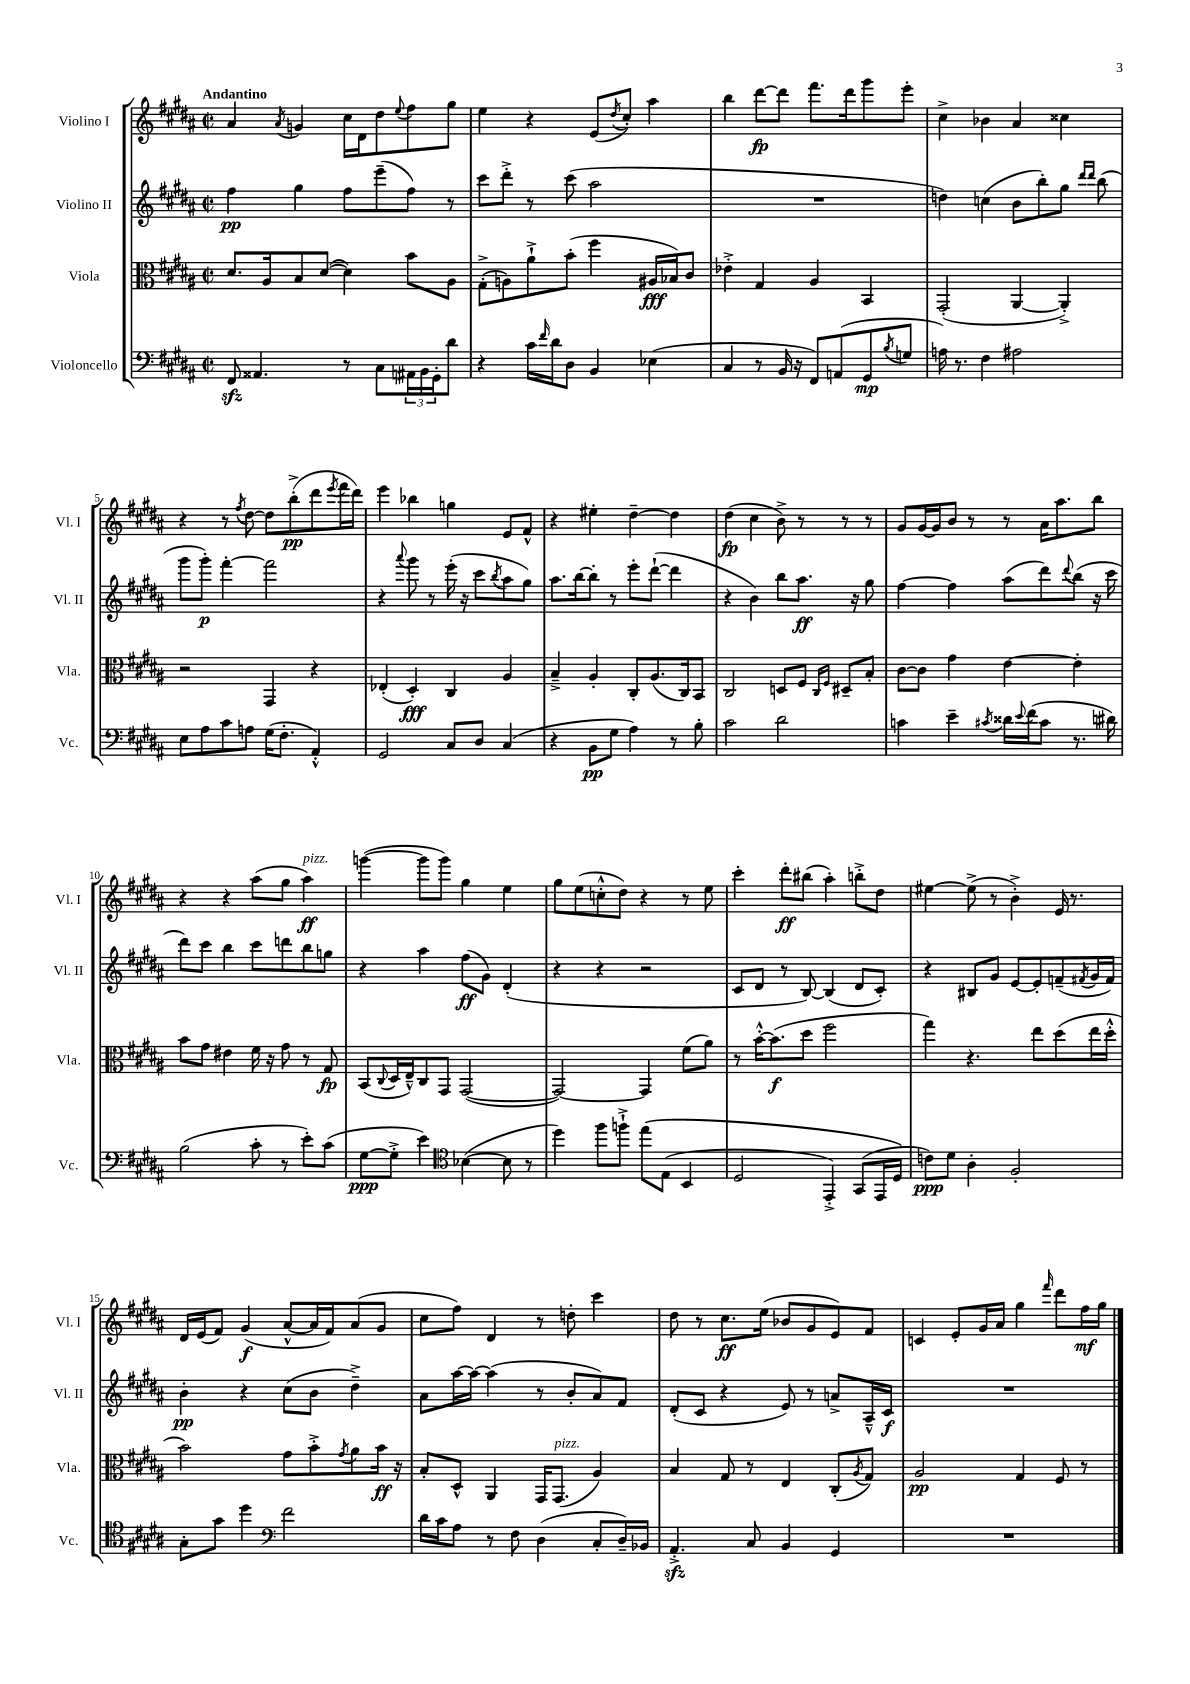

**kern	**dynam	**kern	**dynam	**kern	**dynam	**kern	**dynam
*part4	*part4	*part3	*part3	*part2	*part2	*part1	*part1
*staff4	*staff4	*staff3	*staff3	*staff2	*staff2	*staff1	*staff1
*I"Violoncello	*	*I"Viola	*	*I"Violino II	*	*I"Violino I	*
*I'Vc.	*	*I'Vla.	*	*I'Vl. II	*	*I'Vl. I	*
*clefF4	*	*clefC3	*	*clefG2	*	*clefG2	*
*k[f#c#g#d#a#]	*	*k[f#c#g#d#a#]	*	*k[f#c#g#d#a#]	*	*k[f#c#g#d#a#]	*
*M2/2	*	*M2/2	*	*M2/2	*	*M2/2	*
*met(c|)	*	*met(c|)	*	*met(c|)	*	*met(c|)	*
=1	=1	=1	=1	=1	=1	=1	=1
!	!	!	!	!	!	!LO:TX:a:B:t=Andantino	!
8FF#zz/	.	8.d#/L	.	4ff#\	pp	4a#/	.
4.AA##X/	.	.	.	.	.	.	.
.	.	16A#/k	.	.	.	.	.
.	.	.	.	.	.	8qa#/	.
.	.	8B/	.	4gg#\	.	4gn/	.
.	.	([8d#/J	.	.	.	.	.
8r	.	4d#\])	.	8ff#\L	.	16cc#\LL	.
.	.	.	.	.	.	16d#\J	.
8C#\L	.	.	.	(8eee~\	.	8dd#\	.
.	.	.	.	.	.	8qqee/	.
24AA#X\L	.	8b\L	.	8ff#\J)	.	8ff#\	.
24BB\	.	.	.	.	.	.	.
24GG#'\J	.	.	.	.	.	.	.
8d#\J	.	8A#\J	.	8r	.	8gg#\J	.
=2	=2	=2	=2	=2	=2	=2	=2
4r	.	(8G#'^\L	.	8ccc#\L	.	4ee\	.
.	.	8An\)	.	8ddd#'^\J	.	.	.
16c#\LL	.	8a#`^\	.	8r	.	4r	.
16qqf#/	.	.	.	.	.	.	.
16d#\J	.	.	.	.	.	.	.
8D#\J	.	(8b'\J	.	(8ccc#\	.	.	.
4BB/	.	4ff#\	.	2aa#\	.	(8e/L	.
.	.	.	.	.	.	8qdd#/	.
.	.	.	.	.	.	8cc#'/J)	.
(4E-X\	.	16A#X/LL	fff	.	.	4aa#\	.
.	.	16B-X/J)	.	.	.	.	.
.	.	8c#/J	.	.	.	.	.
=3	=3	=3	=3	=3	=3	=3	=3
4C#/	.	4e-X'^\	.	1r	.	4bb\	.
8r	.	4G#/	.	.	.	[8ddd#\L	fp
16BB/	.	.	.	.	.	8ddd#\J]	.
16r	.	.	.	.	.	.	.
8FF#/L)	.	4A#/	.	.	.	8.fff#\L	.
(8AAn/	.	.	.	.	.	.	.
.	.	.	.	.	.	16ddd#\k	.
8GG#/	mp	4BB/	.	.	.	8ggg#\	.
8qB/	.	.	.	.	.	.	.
8Gn/J	.	.	.	.	.	8eee'\J	.
=4	=4	=4	=4	=4	=4	=4	=4
16An\)	.	(2GG#'/	.	4ddn\)	.	4cc#^\	.
8.r	.	.	.	.	.	.	.
4F#\	.	.	.	(4ccn\	.	4b-X\	.
2A#X\	.	[4AA#/	.	8b\L	.	4a#/	.
.	.	.	.	8bb'\)	.	.	.
.	.	4AA#'^/])	.	8gg#\J	.	4cc##X\	.
.	.	.	.	16qqddd#/LL	.	.	.
.	.	.	.	16qqddd#/JJ	.	.	.
.	.	.	.	(8bb\	.	.	.
!!LO:LB:g=z
=5	=5	=5	=5	=5	=5	=5	=5
8E\L	.	2r	.	8ggg#\L	.	4r	.
8A#\	.	.	.	8ggg#'\J)	p	.	.
8c#\	.	.	.	[4fff#'\	.	8r	.
.	.	.	.	.	.	8qff#/	.
8An\J	.	.	.	.	.	[8dd#\	.
(16G#\KL	.	4GG#/	.	2fff#\]	.	8dd#\L]	.
8.F#'\J	.	.	.	.	.	.	.
.	.	.	.	.	.	(8bb'^\	pp
4AA#'^^/)	.	4r	.	.	.	8ddd#\	.
.	.	.	.	.	.	8qeee/	.
.	.	.	.	.	.	16fff#\L	.
.	.	.	.	.	.	16ddd#\JJ)	.
=6	=6	=6	=6	=6	=6	=6	=6
2GG#/	.	(4E-X'/	.	4r	.	4eee\	.
.	.	.	.	8qqaaa#/	.	.	.
.	.	4D#'/)	fff	8ggg#\	.	4bb-X\	.
.	.	.	.	8r	.	.	.
8C#/L	.	4C#/	.	(16eee'\	.	4ggn\	.
.	.	.	.	16r	.	.	.
8D#/J	.	.	.	8ccc#\L	.	.	.
.	.	.	.	8qbb/	.	.	.
(4C#/	.	4A#/	.	8aa#\	.	8e/L	.
.	.	.	.	8gg#\J)	.	8f#^^/J	.
=7	=7	=7	=7	=7	=7	=7	=7
4r	.	4B~^/	.	8.aa#\L	.	4r	.
.	.	.	.	[16bb\k	.	.	.
8BB\L	pp	4A#'/	.	8bb'\J]	.	4ee#X'\	.
8G#\J	.	.	.	8r	.	.	.
4A#\)	.	8C#'/L	.	8eee'\L	.	[4dd#~\	.
.	.	(8.A#/	.	([8ddd#`\J	.	.	.
8r	.	.	.	4ddd#\]	.	4dd#\]	.
.	.	16C#/k)	.	.	.	.	.
8B'\	.	8BB/J	.	.	.	.	.
=8	=8	=8	=8	=8	=8	=8	=8
2c#\	.	2C#/	.	4r	.	(4dd#\	fp
.	.	.	.	4b\)	.	4cc#\	.
2d#\	.	8Dn/L	.	8bb\L	.	8b^\)	.
.	.	8F#/J	.	8.aa#\J	ff	8r	.
.	.	16qqC#/LL	.	.	.	.	.
.	.	16qqF#/JJ	.	.	.	.	.
.	.	8D#X~/L	.	.	.	8r	.
.	.	.	.	16r	.	.	.
.	.	8B'/J	.	8gg#\	.	8r	.
=9	=9	=9	=9	=9	=9	=9	=9
4cn\	.	[8c#\L	.	[4ff#\	.	8g#/L	.
.	.	8c#\J]	.	.	.	[16g#/L	.
.	.	.	.	.	.	16g#/J]	.
4e~\	.	4g#\	.	4ff#\]	.	8b/J	.
.	.	.	.	.	.	8r	.
8qc#X/	.	.	.	.	.	.	.
16d##X\LL	.	[4e\	.	(8aa#\L	.	8r	.
8qqe/	.	.	.	.	.	.	.
(16f#\J	.	.	.	.	.	.	.
8c#\J	.	.	.	8ddd#\)	.	16a#\KL	.
.	.	.	.	.	.	8.aa#\	.
.	.	.	.	8qqddd#/	.	.	.
8.r	.	4e'\]	.	(8bb\J	.	.	.
.	.	.	.	16r	.	8bb\J	.
16d#X\)	.	.	.	16ccc#\	.	.	.
!!LO:LB:g=z
=10	=10	=10	=10	=10	=10	=10	=10
(2B\	.	8b\L	.	8ddd#\L)	.	4r	.
.	.	8g#\J	.	8ccc#\J	.	.	.
.	.	4e#X\	.	4bb\	.	4r	.
8c#'\	.	16f#\	.	8ccc#\L	.	(8aa#\L	.
.	.	16r	.	.	.	.	.
8r	.	8g#\	.	8dddn\	.	8gg#\J	.
!	!	!	!	!	!	!LO:TX:a:i:t=pizz.	!
8e'\L)	.	8r	.	8bb\	.	4aa#\)	ff
(8c#\J	.	8G#/	fp	8ggn\J	.	.	.
=11	=11	=11	=11	=11	=11	=11	=11
[8G#\L	ppp	(8BB/L	.	4r	.	([4gggn\	.
.	.	8qqC#/	.	.	.	.	.
8G#'^\J]	.	16D#/L	.	.	.	.	.
.	.	16E~^^/J)	.	.	.	.	.
4e\)	.	8C#/	.	4aa#\	.	8ggg\L]	.
.	.	8GG#/J	.	.	.	8ggg\J)	.
*clefC4	*	*	*	*	*	*	*
([4B-X\	.	([2GG#/	.	(8ff#\L	ff	4gg#\	.
.	.	.	.	8g#\J)	.	.	.
8B-\]	.	.	.	(4d#'/	.	4ee\	.
8r	.	.	.	.	.	.	.
=12	=12	=12	=12	=12	=12	=12	=12
4dd#\)	.	2GG#/_)	.	4r	.	8gg#\L	.
.	.	.	.	.	.	(8ee\	.
8ff#\L	.	.	.	4r	.	8ccn'^^\	.
8ffn`^\J	.	.	.	.	.	8dd#\J)	.
(8ee\L	.	4GG#/]	.	2r	.	4r	.
(8E\J	.	.	.	.	.	.	.
4BB/	.	(8f#\L	.	.	.	8r	.
.	.	8a#\J)	.	.	.	8ee\	.
=13	=13	=13	=13	=13	=13	=13	=13
2D#/	.	8r	.	8c#/L	.	4ccc#'\	.
.	.	[16b'^^\KL	.	8d#/J	.	.	.
.	.	(8.b\]	f	.	.	.	.
.	.	.	.	8r	.	8ddd#'\L	ff
.	.	8dd#\J	.	[8B/)	.	(8bb#X\J	.
4EE'^/)	.	2ff#\	.	(4B/]	.	4aa#'\)	.
(8GG#/L	.	.	.	8d#/L	.	8bbn'^\L	.
16EE/L	.	.	.	8c#'/J)	.	8dd#\J	.
16D#/JJ)	.	.	.	.	.	.	.
=14	=14	=14	=14	=14	=14	=14	=14
8cn\L)	ppp	4gg#\)	.	4r	.	[4ee#X\	.
8d#\J	.	.	.	.	.	.	.
4A#'\	.	4.r	.	8B#X/L	.	(8ee#^\]	.
.	.	.	.	8g#/J	.	8r	.
2F#'/	.	.	.	[8e/L	.	4b'^\)	.
.	.	8ee\L	.	8e'/]	.	.	.
.	.	(8dd#\	.	(8fn~/	.	16e/	.
.	.	.	.	.	.	8.r	.
.	.	.	.	8qf#X/	.	.	.
.	.	16ee\L	.	16g#/L	.	.	.
.	.	16dd#'^^\JJ	.	16f#/JJ)	.	.	.
!!LO:LB:g=z
=15	=15	=15	=15	=15	=15	=15	=15
8G#'\L	.	2b\)	.	4b'\	pp	16d#/LL	.
.	.	.	.	.	.	(16e/J	.
8g#\J	.	.	.	.	.	8f#/J)	.
4dd#\	.	.	.	4r	.	(4g#/	f
*clefF4	*	*	*	*	*	*	*
2f#\	.	8g#\L	.	(8cc#\L	.	[8a#^^/L	.
.	.	8b'^\	.	8b\J	.	16a#/L]	.
.	.	.	.	.	.	16f#/J)	.
.	.	8qg#/	.	.	.	.	.
.	.	8a#\	.	4dd#~^\)	.	(8a#/	.
.	.	16b\Jk	ff	.	.	8g#/J	.
.	.	16r	.	.	.	.	.
=16	=16	=16	=16	=16	=16	=16	=16
16d#\LL	.	8B'/L	.	8a#\L	.	8cc#\L	.
16c#\J	.	.	.	.	.	.	.
8A#\J	.	8D#^^/J	.	[16aa#\L	.	8ff#\J)	.
.	.	.	.	16aa#\JJ_	.	.	.
8r	.	4AA#/	.	(4aa#\]	.	4d#/	.
8F#\	.	.	.	.	.	.	.
(4D#\	.	16GG#/KL	.	8r	.	8r	.
!	!	!LO:TX:a:i:t=pizz.	!	!	!	!	!
.	.	(8.GG#/J	.	.	.	.	.
.	.	.	.	8b'/L	.	8ddn'\	.
8C#'/L	.	4A#/)	.	8a#/)	.	4ccc#\	.
16D#~/L)	.	.	.	8f#/J	.	.	.
16BB-X/JJ	.	.	.	.	.	.	.
=17	=17	=17	=17	=17	=17	=17	=17
4.AA#zz'^/	.	4B/	.	(8d#'/L	.	8dd#\	.
.	.	.	.	8c#/J	.	8r	.
.	.	8G#/	.	4r	.	8.cc#\L	ff
8C#/	.	8r	.	.	.	.	.
.	.	.	.	.	.	(16ee\Jk	.
4BB/	.	4E/	.	8e/)	.	8b-X/L	.
.	.	.	.	8r	.	8g#/	.
4GG#/	.	(8C#'/L	.	8an^/L	.	8e/)	.
.	.	8qA#/	.	.	.	.	.
.	.	8G#/J)	.	16A#~^^/L	.	8f#/J	.
.	.	.	.	16c#/JJ	f	.	.
=18	=18	=18	=18	=18	=18	=18	=18
1r	.	2A#/	pp	1r	.	4cn/	.
.	.	.	.	.	.	8e'/L	.
.	.	.	.	.	.	16g#/L	.
.	.	.	.	.	.	16a#/JJ	.
.	.	4G#/	.	.	.	4gg#\	.
.	.	.	.	.	.	16qqfff#/	.
.	.	8F#/	.	.	.	8ddd#\L	.
.	.	8r	.	.	.	16ff#\L	mf
.	.	.	.	.	.	16gg#\JJ	.
==	==	==	==	==	==	==	==
*-	*-	*-	*-	*-	*-	*-	*-
